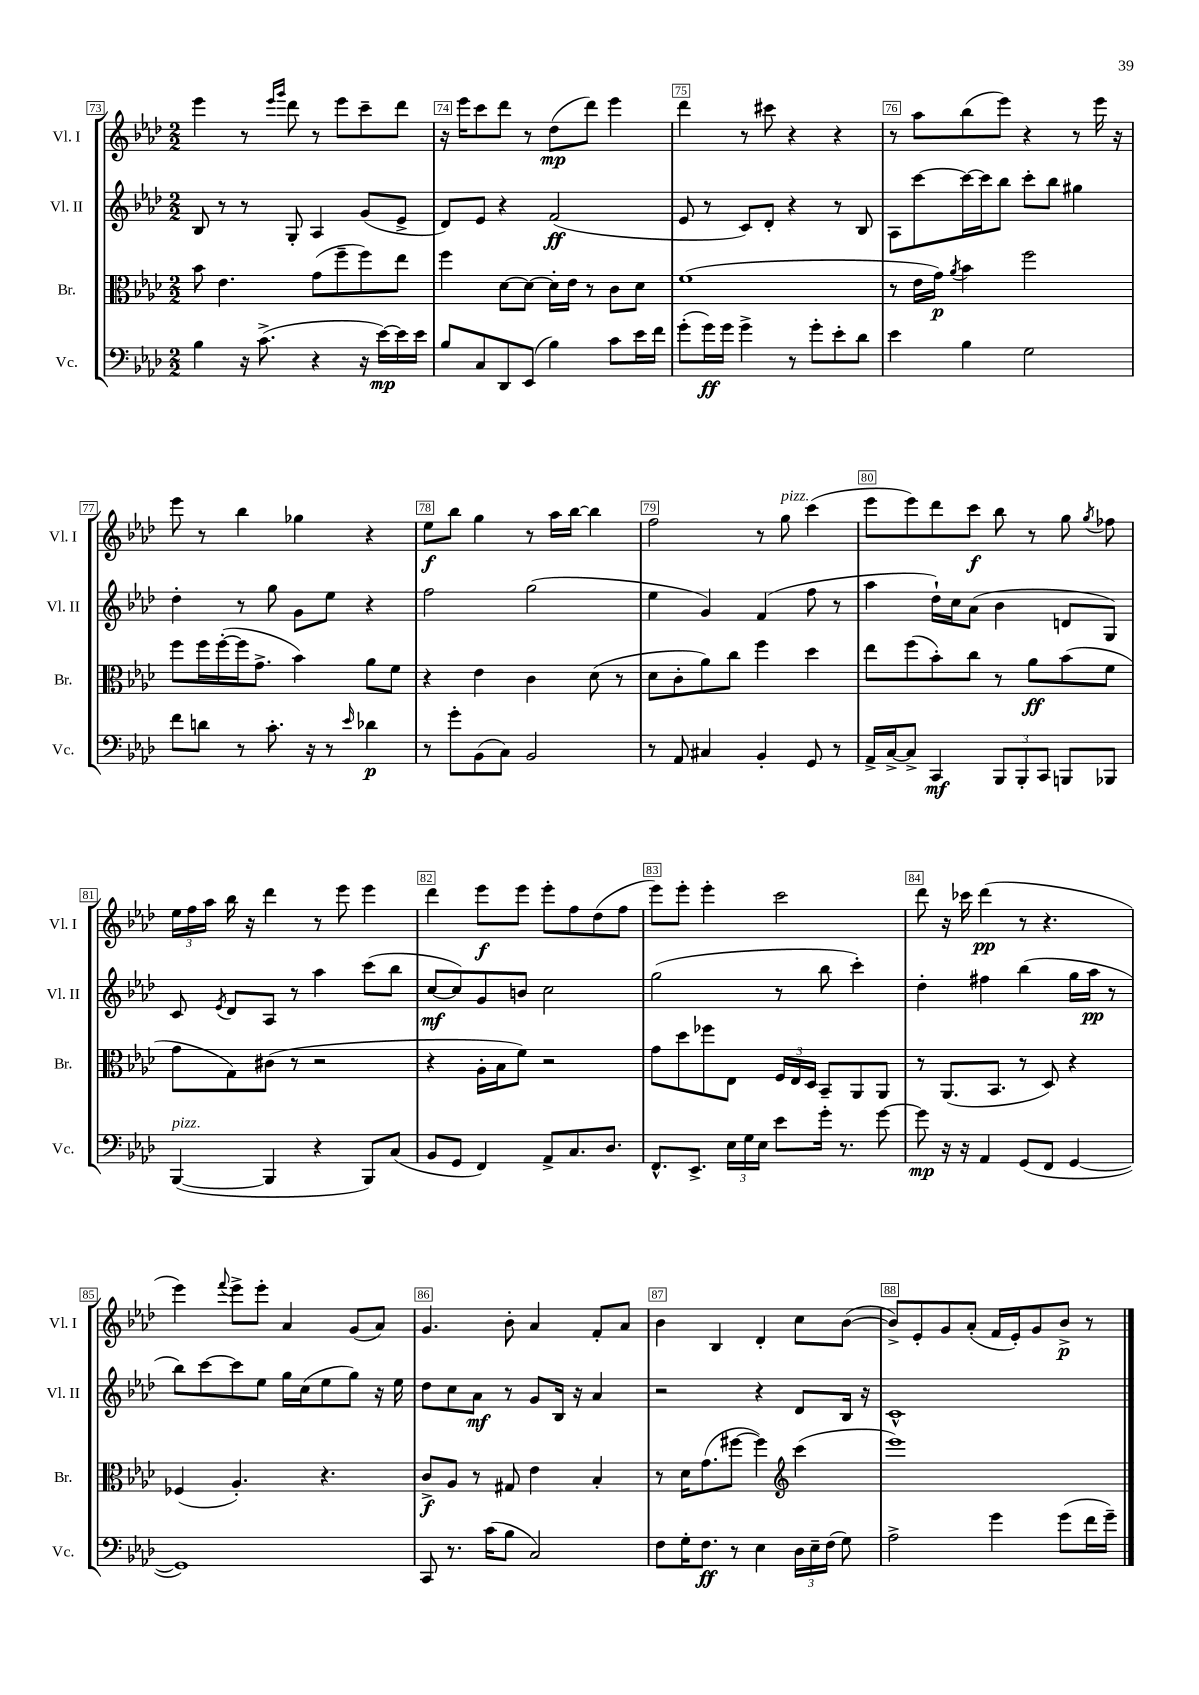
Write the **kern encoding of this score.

**kern	**dynam	**kern	**dynam	**kern	**dynam	**kern	**dynam
*part4	*part4	*part3	*part3	*part2	*part2	*part1	*part1
*staff4	*staff4	*staff3	*staff3	*staff2	*staff2	*staff1	*staff1
*I"Vc.	*	*I"Br.	*	*I"Vl. II	*	*I"Vl. I	*
*I'Vc.	*	*I'Br.	*	*I'Vl. II	*	*I'Vl. I	*
*clefF4	*	*clefC3	*	*clefG2	*	*clefG2	*
*k[b-e-a-d-]	*	*k[b-e-a-d-]	*	*k[b-e-a-d-]	*	*k[b-e-a-d-]	*
*M2/2	*	*M2/2	*	*M2/2	*	*M2/2	*
=73	=73	=73	=73	=73	=73	=73	=73
4B-\	.	8b-\	.	8B-/	.	4eee-\	.
.	.	4.e-\	.	8r	.	.	.
16r	.	.	.	8r	.	8r	.
(8.c^\	.	.	.	.	.	.	.
.	.	.	.	.	.	16qqeee-/LL	.
.	.	.	.	.	.	16qqggg/JJ	.
.	.	.	.	8G'/	.	8ddd-\	.
4r	.	(8g\L	.	4A-/	.	8r	.
.	.	8ff~\	.	.	.	8eee-\L	.
16r	.	8ff\)	.	(8g/L	.	8ccc~\	.
[16e-\LL)	mp	.	.	.	.	.	.
16e-\]	.	8ee-\J	.	8e-^/J	.	8ddd-\J	.
16e-\JJ	.	.	.	.	.	.	.
=74	=74	=74	=74	=74	=74	=74	=74
8B-/L	.	4ff\	.	8d-/L)	.	16r	.
.	.	.	.	.	.	16eee-\KL	.
8C/	.	.	.	8e-/J	.	8ccc\	.
8DD-/	.	[8d-\L	.	4r	.	8ddd-\J	.
(8EE-/J	.	8d-\J_	.	.	.	8r	.
4B-\)	.	16d-'\LL]	.	(2f/	ff	(8dd-\L	mp
.	.	16e-\JJ	.	.	.	.	.
.	.	8r	.	.	.	8ddd-\J)	.
8c\L	.	8c\L	.	.	.	4eee-\	.
16e-\L	.	8d-\J	.	.	.	.	.
16f\JJ	.	.	.	.	.	.	.
=75	=75	=75	=75	=75	=75	=75	=75
(8g'\L	.	(1f	.	8e-/	.	4ddd-\	.
16g\L)	ff	.	.	8r	.	.	.
16g\JJ	.	.	.	.	.	.	.
4g^\	.	.	.	8c/L)	.	8r	.
.	.	.	.	8d-'/J	.	8ccc#X\	.
8r	.	.	.	4r	.	4r	.
8g'\L	.	.	.	.	.	.	.
8e-'\	.	.	.	8r	.	4r	.
8d-\J	.	.	.	8B-/	.	.	.
=76	=76	=76	=76	=76	=76	=76	=76
4e-\	.	8r	.	8A-\L	.	8r	.
.	.	16e-\LL	.	[8ccc\	.	8aa-\L	.
.	.	16g\JJ)	p	.	.	.	.
.	.	8qa-/	.	.	.	.	.
4B-\	.	4b-\	.	16ccc\L_	.	(8bb-\	.
.	.	.	.	16ccc\J]	.	.	.
.	.	.	.	8bb-\J	.	8eee-\J)	.
2G\	.	2ff\	.	8ccc'\L	.	4r	.
.	.	.	.	8bb-\J	.	.	.
.	.	.	.	4gg#X\	.	8r	.
.	.	.	.	.	.	16eee-\	.
.	.	.	.	.	.	16r	.
!!LO:LB:g=z
=77	=77	=77	=77	=77	=77	=77	=77
8f\L	.	8ff\L	.	4dd-'\	.	8eee-\	.
8dn\J	.	16ff\L	.	.	.	8r	.
.	.	([16ff'\	.	.	.	.	.
8r	.	16ff\J]	.	8r	.	4bb-\	.
.	.	8.g^\J	.	.	.	.	.
8.c'\	.	.	.	8gg\	.	.	.
.	.	4b-\)	.	8g\L	.	4gg-X\	.
16r	.	.	.	.	.	.	.
8r	.	.	.	8ee-\J	.	.	.
16qqe-/	.	.	.	.	.	.	.
4d-X\	p	8a-\L	.	4r	.	4r	.
.	.	8f\J	.	.	.	.	.
=78	=78	=78	=78	=78	=78	=78	=78
8r	.	4r	.	2ff\	.	8ee-\L	f
8g'\L	.	.	.	.	.	8bb-\J	.
(8BB-\	.	4e-\	.	.	.	4gg\	.
8C\J)	.	.	.	.	.	.	.
2BB-/	.	4c\	.	(2gg\	.	8r	.
.	.	.	.	.	.	16aa-\LL	.
.	.	.	.	.	.	[16bb-\JJ	.
.	.	(8d-\	.	.	.	4bb-\]	.
.	.	8r	.	.	.	.	.
=79	=79	=79	=79	=79	=79	=79	=79
8r	.	8d-\L	.	4ee-\	.	2ff\	.
8AA-/	.	8c'\	.	.	.	.	.
4C#X/	.	8a-\)	.	4g/)	.	.	.
.	.	8cc\J	.	.	.	.	.
4BB-'/	.	4ff\	.	(4f/	.	8r	.
!	!	!	!	!	!	!LO:TX:a:i:t=pizz.	!
.	.	.	.	.	.	8gg\	.
8GG/	.	4dd-\	.	8ff\	.	(4ccc\	.
8r	.	.	.	8r	.	.	.
=80	=80	=80	=80	=80	=80	=80	=80
16AA-^/LL	.	8ee-\L	.	4aa-\	.	8eee-\L	.
[16C^/J	.	.	.	.	.	.	.
8C^/J]	.	(8ff\	.	.	.	8eee-\)	.
4CC/	mf	8b-'\)	.	16dd-`\LL)	.	8ddd-\	.
.	.	.	.	16cc\J	.	.	.
.	.	8cc\J	.	(8a-\J	.	8ccc\J	f
12BBB-/L	.	8r	.	4b-\	.	8bb-\	.
12BBB-'/	.	.	.	.	.	.	.
.	.	8a-\L	ff	.	.	8r	.
12CC/J	.	.	.	.	.	.	.
8BBBn/L	.	(8b-\	.	8dn/L	.	8gg\	.
.	.	.	.	.	.	8qgg/	.
8BBB-X/J	.	8f\J	.	8G/J)	.	8ff-X\	.
!!LO:LB:g=z
=81	=81	=81	=81	=81	=81	=81	=81
!LO:TX:a:i:t=pizz.	!	!	!	!	!	!	!
([4BBB-/	.	8g\L	.	8c/	.	24ee-\LL	.
.	.	.	.	.	.	24ff\	.
.	.	.	.	.	.	24aa-\JJ	.
.	.	.	.	8qe-/	.	.	.
.	.	8G\)	.	8d-/L	.	16bb-\	.
.	.	.	.	.	.	16r	.
4BBB-/]	.	(8c#X\J	.	8A-/J	.	4ddd-\	.
.	.	8r	.	8r	.	.	.
4r	.	2r	.	4aa-\	.	8r	.
.	.	.	.	.	.	8eee-\	.
8BBB-/L)	.	.	.	(8ccc\L	.	4eee-\	.
(8C/J	.	.	.	8bb-\J	.	.	.
=82	=82	=82	=82	=82	=82	=82	=82
8BB-/L	.	4r	.	[8cc/L	mf	4ddd-\	.
8GG/J	.	.	.	8cc/])	.	.	.
4FF/)	.	16A-'\LL	.	8g/	.	8eee-\L	f
.	.	16B-\J	.	.	.	.	.
.	.	8f\J)	.	8bn/J	.	8eee-\J	.
8AA-^/L	.	2r	.	2cc\	.	8eee-'\L	.
8.C/	.	.	.	.	.	8ff\	.
.	.	.	.	.	.	(8dd-\	.
8.D-/J	.	.	.	.	.	.	.
.	.	.	.	.	.	8ff\J	.
=83	=83	=83	=83	=83	=83	=83	=83
8.FF^^/L	.	8g\L	.	(2gg\	.	8eee-\L)	.
.	.	8dd-\	.	.	.	8eee-'\J	.
8.EE-^/J	.	.	.	.	.	.	.
.	.	8ff-X\	.	.	.	4eee-'\	.
24E-\LL	.	8E-\J	.	.	.	.	.
24G\	.	.	.	.	.	.	.
24E-\JJ	.	.	.	.	.	.	.
8e-\L	.	24F/LL	.	8r	.	2ccc\	.
.	.	24E-/	.	.	.	.	.
.	.	24D-/JJ	.	.	.	.	.
16g'\Jk	.	8BB-~/L	.	8bb-\	.	.	.
8.r	.	.	.	.	.	.	.
.	.	8AA-/	.	4ccc'\)	.	.	.
[8g\	.	8AA-/J	.	.	.	.	.
=84	=84	=84	=84	=84	=84	=84	=84
8g\]	mp	8r	.	4dd-'\	.	8ddd-\	.
16r	.	(8.AA-/L	.	.	.	16r	.
16r	.	.	.	.	.	16ccc-X\	.
4AA-/	.	.	.	4ff#X\	.	(4ddd-\	pp
.	.	8.BB-/J	.	.	.	.	.
(8GG/L	.	8r	.	(4bb-\	.	8r	.
8FF/J	.	8D-/)	.	.	.	4.r	.
[4GG/	.	4r	.	16gg\LL	.	.	.
.	.	.	.	16aa-\JJ	pp	.	.
.	.	.	.	8r	.	.	.
!!LO:LB:g=z
=85	=85	=85	=85	=85	=85	=85	=85
1GG])	.	(4F-X/	.	8bb-\L)	.	4eee-\)	.
.	.	.	.	[8ccc\	.	.	.
.	.	.	.	.	.	8qqfff/	.
.	.	4.A-'/)	.	8ccc\]	.	8eee-^\L	.
.	.	.	.	8ee-\J	.	8eee-'\J	.
.	.	.	.	16gg\LL	.	4a-/	.
.	.	.	.	(16cc\J	.	.	.
.	.	4.r	.	8ee-\	.	.	.
.	.	.	.	8gg\J)	.	(8g/L	.
.	.	.	.	16r	.	8a-/J)	.
.	.	.	.	16ee-\	.	.	.
=86	=86	=86	=86	=86	=86	=86	=86
8CC/	.	8c^/L	f	8dd-\L	.	4.g/	.
8.r	.	8A-/J	.	8cc\	.	.	.
.	.	8r	.	8a-\J	mf	.	.
(16c\KL	.	.	.	.	.	.	.
8B-\J	.	8G#X/	.	8r	.	8b-'\	.
2C/)	.	4e-\	.	8g/L	.	4a-/	.
.	.	.	.	16B-/Jk	.	.	.
.	.	.	.	16r	.	.	.
.	.	4B-'/	.	4a-/	.	8f'/L	.
.	.	.	.	.	.	8a-/J	.
=87	=87	=87	=87	=87	=87	=87	=87
8F\L	.	8r	.	2r	.	4b-\	.
16G'\K	.	16d-\KL	.	.	.	.	.
8.F\J	ff	(8.g\	.	.	.	.	.
.	.	.	.	.	.	4B-/	.
8r	.	[8ff#X\J	.	.	.	.	.
4E-\	.	4ff#\])	.	4r	.	4d-'/	.
*	*	*clefG2	*	*	*	*	*
24D-\LL	.	(4ccc\	.	8d-/L	.	8cc\L	.
24E-~\	.	.	.	.	.	.	.
(24F\JJ	.	.	.	.	.	.	.
8G\)	.	.	.	16B-/Jk	.	([8b-\J	.
.	.	.	.	16r	.	.	.
=88	=88	=88	=88	=88	=88	=88	=88
2A-^\	.	1eee-)	.	1c^^	.	8b-^/L])	.
.	.	.	.	.	.	8e-'/	.
.	.	.	.	.	.	8g/	.
.	.	.	.	.	.	(8a-'/J	.
4g\	.	.	.	.	.	16f/LL	.
.	.	.	.	.	.	16e-'/J)	.
.	.	.	.	.	.	8g/	.
(8g\L	.	.	.	.	.	8b-^/J	p
16f\L	.	.	.	.	.	8r	.
16g~\JJ)	.	.	.	.	.	.	.
==	==	==	==	==	==	==	==
*-	*-	*-	*-	*-	*-	*-	*-
